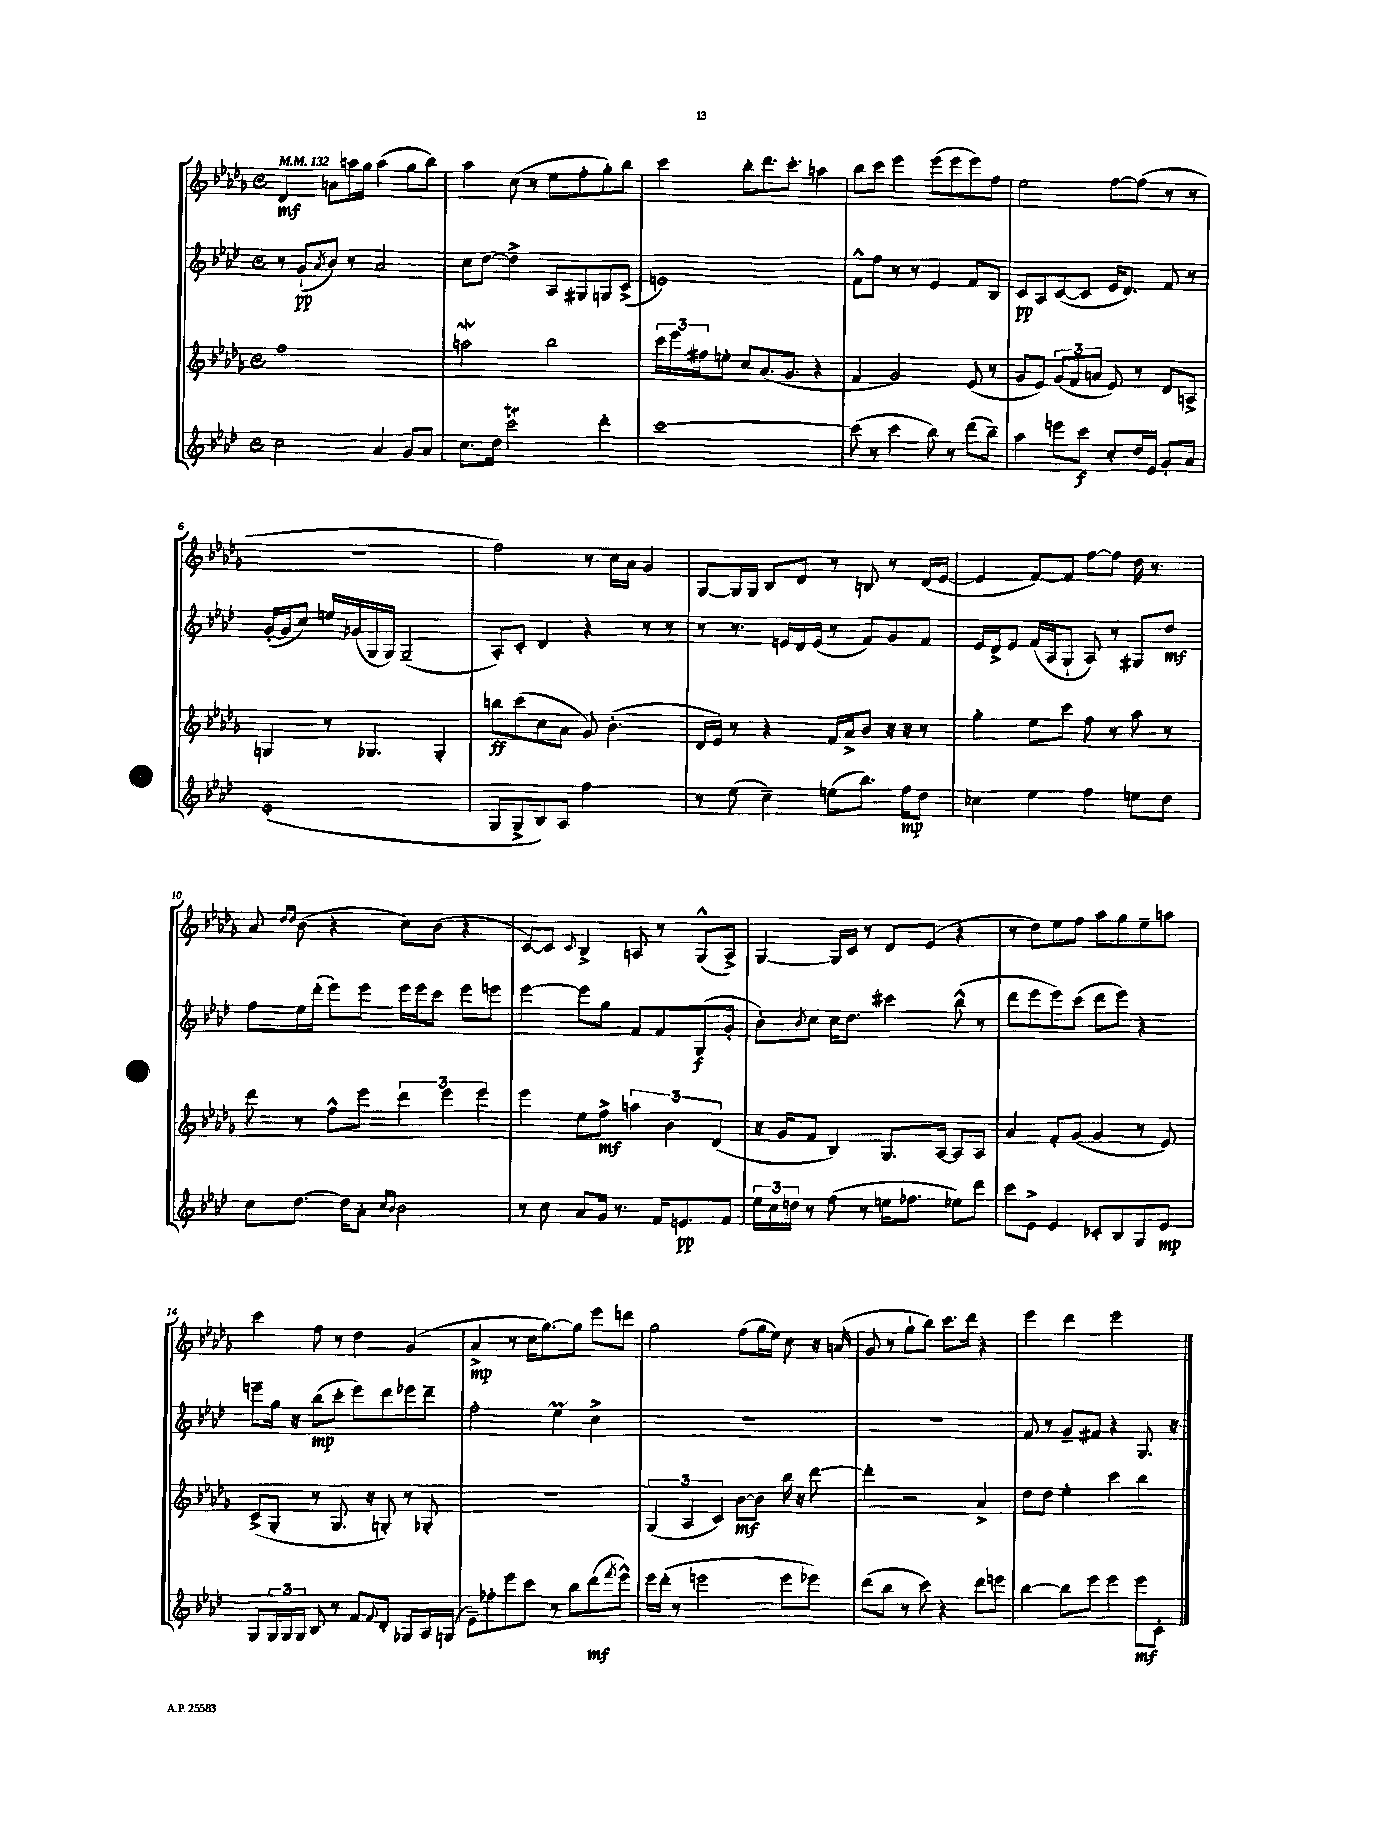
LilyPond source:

<<
\new StaffGroup <<
\new Staff = "s0" {
    \clef treble \key des \major \defaultTimeSignature \time 4/4 \tempo 4 = 132
    des'4\mf a'8 a''16 ges''16 a''4( ges''8 bes''8) |
    aes''4 c''8( r8 ees''8 f''8-. ges''8-.) bes''8 |
    c'''4 bes''8-. des'''8. c'''8.-. a''4 |
    bes''8 c'''8 ees'''4 ees'''8( ees'''8 ees'''8) f''8 |
    ees''2 f''8~ f''8( r8 r8 |
    r1 |
    f''2) r8 c''16 aes'16 ges'4 |
    ges8~ ges16 ges16 bes8 des'8 r8 b8 r8 des'16( ees'16~ |
    ees'4 f'8~) f'8 f''8~ f''8 des''16 r8. |
    aes'8 \grace { des''16 des''16 } bes'8( r4 c''8) bes'8( r4 |
    c'8~) c'8 \appoggiatura { c'8 } bes4-> a8 r8 ges8-^( a8->) |
    ges4~ ges16 c'16 r8 des'8 ees'8( r4 |
    r8 des''8) ees''8 f''8 aes''8 ges''8 ees''8-- a''8 |
    c'''4 f''8 r8 des''4 ges'4( |
    aes'4->\mp r8 c''16 ges''8.~) ges''8 ees'''8 d'''8 |
    ges''2 f''8( ges''16 ees''16) c''8 r16 a'16( |
    ges'8 r8 ges''8-! bes''8) c'''8. des'''16 r4 |
    ees'''4 des'''4 ees'''2 \bar "|." |
}
\new Staff = "s1" {
    \clef treble \key aes \major \defaultTimeSignature \time 4/4
    r8 g'8-!\pp( \acciaccatura { aes'8 } bes'8) r8 aes'2 |
    c''8 des''8~ des''4-> aes8 gis8 g8 c'8->( |
    e'1) |
    f'8-^ f''8 r8 r8 ees'4 f'8 bes8 |
    c'8\pp aes8 c'8~( c'8 ees'16 des'8.) f'8 r8 |
    g'16~-.( g'16 c''8) e''16 ges'16( g16 g16) g2--( |
    aes8-.) c'8-. des'4 r4 r8 r8 |
    r8 r8. e'16 des'16 e'16( r8 f'8) g'8 f'8 |
    ees'16 des'16-> ees'8 f'16( aes16 g8-! aes8) r8 gis8 des''8\mf |
    f''8 ees''16 des'''16-.( ees'''8) ees'''8 ees'''16 ees'''16 c'''8 ees'''8 e'''8 |
    ees'''4~ ees'''8 g''8 f'8 f'8 g8\f( g'8-. |
    bes'8-.) \acciaccatura { bes'8 } c''8 c''16 des''8. cis'''4 bes''8-^( r8 |
    des'''8 ees'''8 ees'''8) c'''8( des'''8 ees'''8) r4 |
    e'''8-- g''16 r16 bes''8\mp( c'''8-. e'''8) des'''8 ees'''8 des'''8-- |
    f''2-. ees''4\prall c''4-> |
    R1 |
    R1 |
    f'8 r8 g'8-- fis'8 r4 g8. r16 \bar "|." |
}
\new Staff = "s2" {
    \clef treble \key des \major \defaultTimeSignature \time 4/4
    f''1 |
    a''2\mordent bes''2 |
    \tuplet 3/2 { c'''16 ees'''16 fis''16 } e''8-. c''8 aes'8.( ges'8. r4 |
    f'4 ges'2) ees'8( r8 |
    ges'8 ees'8) \tuplet 3/2 { ges'8( f'8 a'8 } ees'8) r8 des'8 a8-> |
    g4 r8 ges4. ges4-. |
    b''8\ff c'''8( c''8 aes'8 ges'8) bes'4.-.( |
    des'16 ees'16) r8 r4 f'16 aes'16-> bes'8 r16 r16 r8 |
    ges''4-. ees''8 c'''8 f''8 r8 aes''8 r8 |
    des'''8 r8 f''8-^ ees'''8 \tuplet 3/2 { des'''4 ees'''4 ees'''4 } |
    ees'''4 ees''8 f''8->\mf \tuplet 3/2 { a''4 bes'4 des'4( } |
    r16 ges'16 f'8 bes4) ges8. aes16~ aes8 aes8 |
    aes'4 f'8-. ges'8( ges'4 r8 ees'8) |
    c'8->( ges8-. r8 ges8. r16 g8-.) r8 ges8-. |
    r1 |
    \tuplet 3/2 { ges4( aes4 c'4) } bes'8~\mf bes'8 bes''16 r16 des'''8~ |
    des'''4-. r2 aes'4-> |
    des''8 des''8 ees''4-. c'''4 bes''4 \bar "|." |
}
\new Staff = "s3" {
    \clef treble \key aes \major \defaultTimeSignature \time 4/4
    c''2 aes'4 g'8 aes'8 |
    c''8. des''16 c'''2\trill des'''4-. |
    c'''1~ |
    c'''8( r8 c'''4 bes''8) r8 des'''8( bes''8--) |
    aes''4 e'''8 c'''8\f c''8-. des''16 ees'16 g'8-. aes'8 |
    ees'1-.( |
    g8 g8-> bes8) aes8 f''2 |
    r8 ees''8( c''4--) e''8( bes''8.) f''16\mp des''8 |
    ces''4 ees''4 f''4 e''8 des''8 |
    c''8 des''8.~ des''16 aes'8-. \grace { c''16 bes'16 } bes'2 |
    r8 c''8 aes'8 g'16 r8. f'16 e'8.\pp f'8 |
    \tuplet 3/2 { ees''16 c''16 d''16 } r8 f''8( r8 e''16 fes''8. ees''8) des'''8 |
    c'''8 ees'8-> ees'4 ces'8-. bes8 g8 ees'8\mp |
    g8 \tuplet 3/2 { g16 g16 g16 } bes8 r8 f'8 \appoggiatura { f'8 } des'8-. ges8 aes16 g16( |
    ees'8--) fes''8-. ees'''8 c'''8 r8 bes''8 des'''8\mf( \acciaccatura { f'''8 } ees'''8-^) |
    ees'''16 des'''16-.( r8 e'''2 e'''8 ees'''8) |
    des'''8( bes''8 r8 c'''8) r4 des'''8 e'''8 |
    bes''4~ bes''8 ees'''8 ees'''4 ees'''8\mf c'8-. \bar "|." |
}
>>
>>
